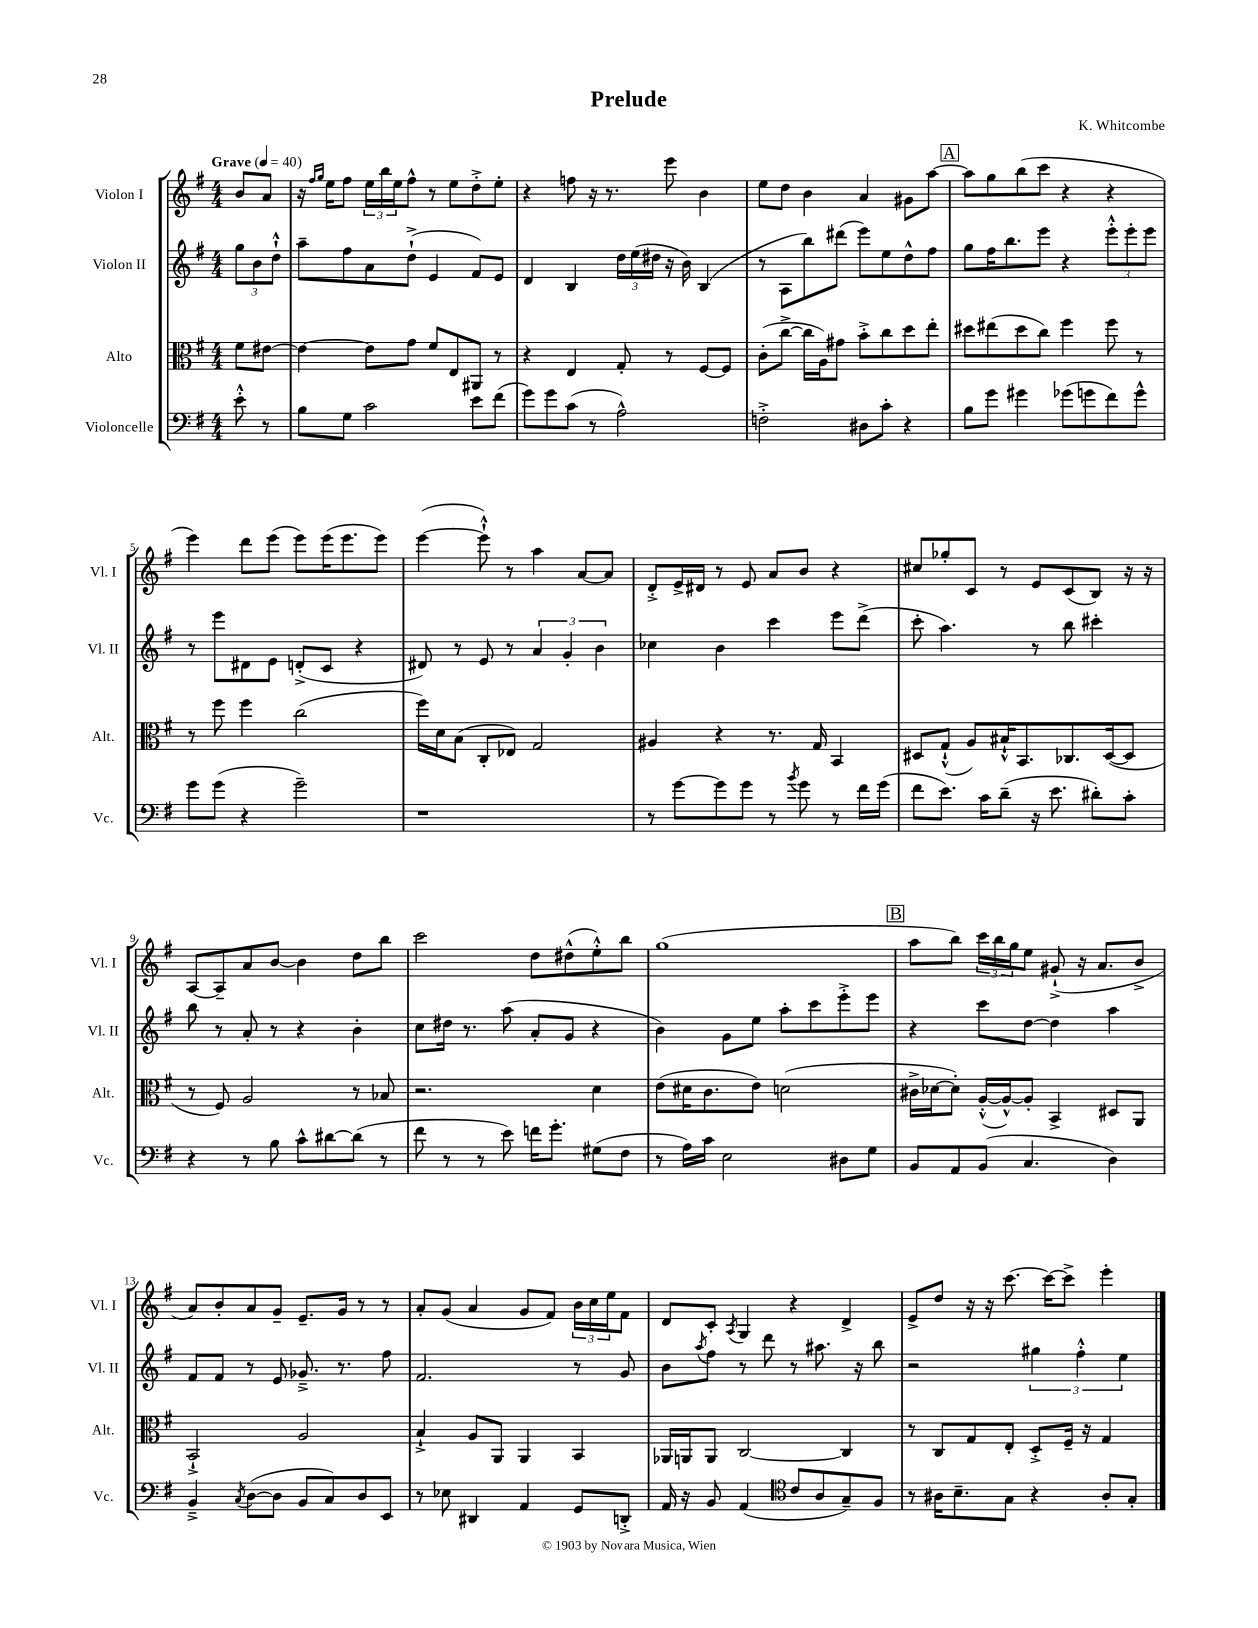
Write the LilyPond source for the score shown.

\header { title = "Prelude" composer = "K. Whitcombe" }
<<
\new StaffGroup <<
\new Staff = "s0" \with { instrumentName = "Violon I" shortInstrumentName = "Vl. I" } {
    \clef treble \key g \major \numericTimeSignature \time 4/4 \partial 4 \tempo "Grave" 4 = 40
    b'8 a'8 |
    r16 \grace { fis''16 g''16 } e''16 fis''8 \tuplet 3/2 { e''16 b''16 e''16 } fis''8-^ r8 e''8 d''8-.-> e''8-. |
    r4 f''8 r16 r8. e'''8 b'4 |
    e''8 d''8 b'4 a'4 gis'8 a''8~ |
    \mark \markup { \box "A" } a''8 g''8 b''8( c'''8 r4 r4 |
    e'''4) d'''8 e'''8( e'''8) e'''16( e'''8. e'''8) |
    e'''4~( e'''8-!-^) r8 a''4 a'8~ a'8 |
    d'8-.-> e'16-> dis'16 r8 e'8 a'8 b'8 r4 |
    cis''8 ges''8-. c'8 r8 e'8 c'8( b8) r16 r16 |
    a8~ a8-- a'8 b'8~ b'4 d''8 b''8 |
    c'''2 d''8 dis''8-^( e''8-.-^) b''8 |
    g''1( |
    \mark \markup { \box "B" } a''8 b''8) \tuplet 3/2 { c'''16 b''16 g''16 } e''8 gis'8-!->( r16 a'8. b'8-> |
    a'8) b'8-. a'8 g'8-- e'8.-- g'16 r8 r8 |
    a'8-. g'8( a'4 g'8 fis'8) \tuplet 3/2 { b'16 c''16 e''16 } fis'8 |
    d'8 c'8-. \acciaccatura { a8 } g4 r4 d'4-> |
    e'8-> d''8 r16 r16 c'''8.~ c'''16~ c'''8-> e'''4-. \bar "|." |
}
\new Staff = "s1" \with { instrumentName = "Violon II" shortInstrumentName = "Vl. II" } {
    \clef treble \key g \major \numericTimeSignature \time 4/4 \partial 4
    \tuplet 3/2 { g''8 b'8 d''8-!-^ } |
    a''8-- fis''8 a'8 d''8-!->( e'4 fis'8) e'8 |
    d'4 b4 \tuplet 3/2 { d''16 e''16( dis''16 } r16 b'16) b4( |
    r8 a8 b''8) dis'''8( e'''8) e''8 d''8-^ fis''8 |
    \mark \markup { \box "A" } g''8 fis''16 b''8. e'''8 r4 \tuplet 3/2 { e'''8-.-^ e'''8-. e'''8 } |
    r8 e'''8 dis'8 e'8 d'8-.->( c'8 r4 |
    dis'8) r8 e'8 r8 \tuplet 3/2 { a'4 g'4-. b'4 } |
    ces''4 b'4 c'''4 e'''8 d'''8->( |
    c'''8-. a''4.) r8 b''8 cis'''4-. |
    b''8 r8 a'8-. r8 r4 b'4-. |
    c''8 dis''16 r8. a''8( a'8-. g'8 r4 |
    b'4) g'8 e''8 a''8-. c'''8 e'''8-.-> e'''8 |
    \mark \markup { \box "B" } r4 c'''8 d''8~ d''4 a''4 |
    fis'8 fis'8 r8 e'8 ges'8.---> r8. fis''8 |
    fis'2. r8 g'8 |
    b'8 \acciaccatura { a''8 } fis''8 r8 d'''8 r8 ais''8. r16 b''8 |
    r2 \tuplet 3/2 { gis''4 fis''4-.-^ e''4 } \bar "|." |
}
\new Staff = "s2" \with { instrumentName = "Alto" shortInstrumentName = "Alt." } {
    \clef alto \key g \major \numericTimeSignature \time 4/4 \partial 4
    fis'8 eis'8~ |
    eis'4~ eis'8 g'8 fis'8 e8 ais,8 r8 |
    r4 e4 g8-. r8 fis8~ fis8 |
    c'8-.( c''8~-> c''16 a16) gis'8 b'8-.-> c''8 d''8 e''8-. |
    \mark \markup { \box "A" } dis''8 eis''8( dis''8 c''8) fis''4 fis''8 r8 |
    r8 fis''8 fis''4 c''2( |
    fis''16) d'16 b8( c8-. ees8) g2 |
    ais4 r4 r8. g16 b,4 |
    dis8 g8-!-^( a8) bis16-!-^ b,8. ces8. dis16~( dis8 |
    r8 fis8) a2 r8 bes8 |
    r2. d'4 |
    e'8( dis'16 c'8. e'8) d'2( |
    \mark \markup { \box "B" } cis'16-> des'16~ des'8-.) a16~-.-^( a16~-^) a8-. b,4-> dis8 a,8 |
    b,2-!-> a2 |
    b4-!-> a8 a,8 a,4 b,4 |
    aes,16 a,16 a,8 c2~ c4 |
    r8 c8 g8 e8-. d8-.-> fis16-- r16 g4 \bar "|." |
}
\new Staff = "s3" \with { instrumentName = "Violoncelle" shortInstrumentName = "Vc." } {
    \clef bass \key g \major \numericTimeSignature \time 4/4 \partial 4
    e'8-.-^ r8 |
    b8 g8 c'2 e'8 fis'8( |
    g'8) g'8 c'8( r8 a2-^) |
    f2-.-> dis8 c'8-. r4 |
    \mark \markup { \box "A" } b8 g'8 gis'4 ges'8( g'8 fis'8) g'8-^ |
    g'8 g'8( r4 g'2--) |
    r1 |
    r8 g'8~ g'8 g'8 r8 \acciaccatura { b'8 } g'8 r8 fis'16 g'16( |
    fis'8 e'8.) c'16 d'8--( r16 e'8. dis'8-.) c'8-. |
    r4 r8 b8 c'8-^ dis'8~ dis'8( r8 |
    fis'8 r8 r8 e'8) f'16 g'8.-. gis8( fis8 |
    r8 a16) c'16 e2 dis8 g8 |
    \mark \markup { \box "B" } b,8 a,8 b,8( c4. d4) |
    b,4---> \acciaccatura { c8 } d8~( d8 b,8 c8) d8 e,8 |
    r8 ees8 dis,4 a,4 g,8 d,8-.-> |
    a,16 r16 b,8 a,4( \clef tenor c'8 a8 g8--) fis8 |
    r8 ais16 b8.-- g8 r4 ais8-. g8-. \bar "|." |
}
>>
>>
